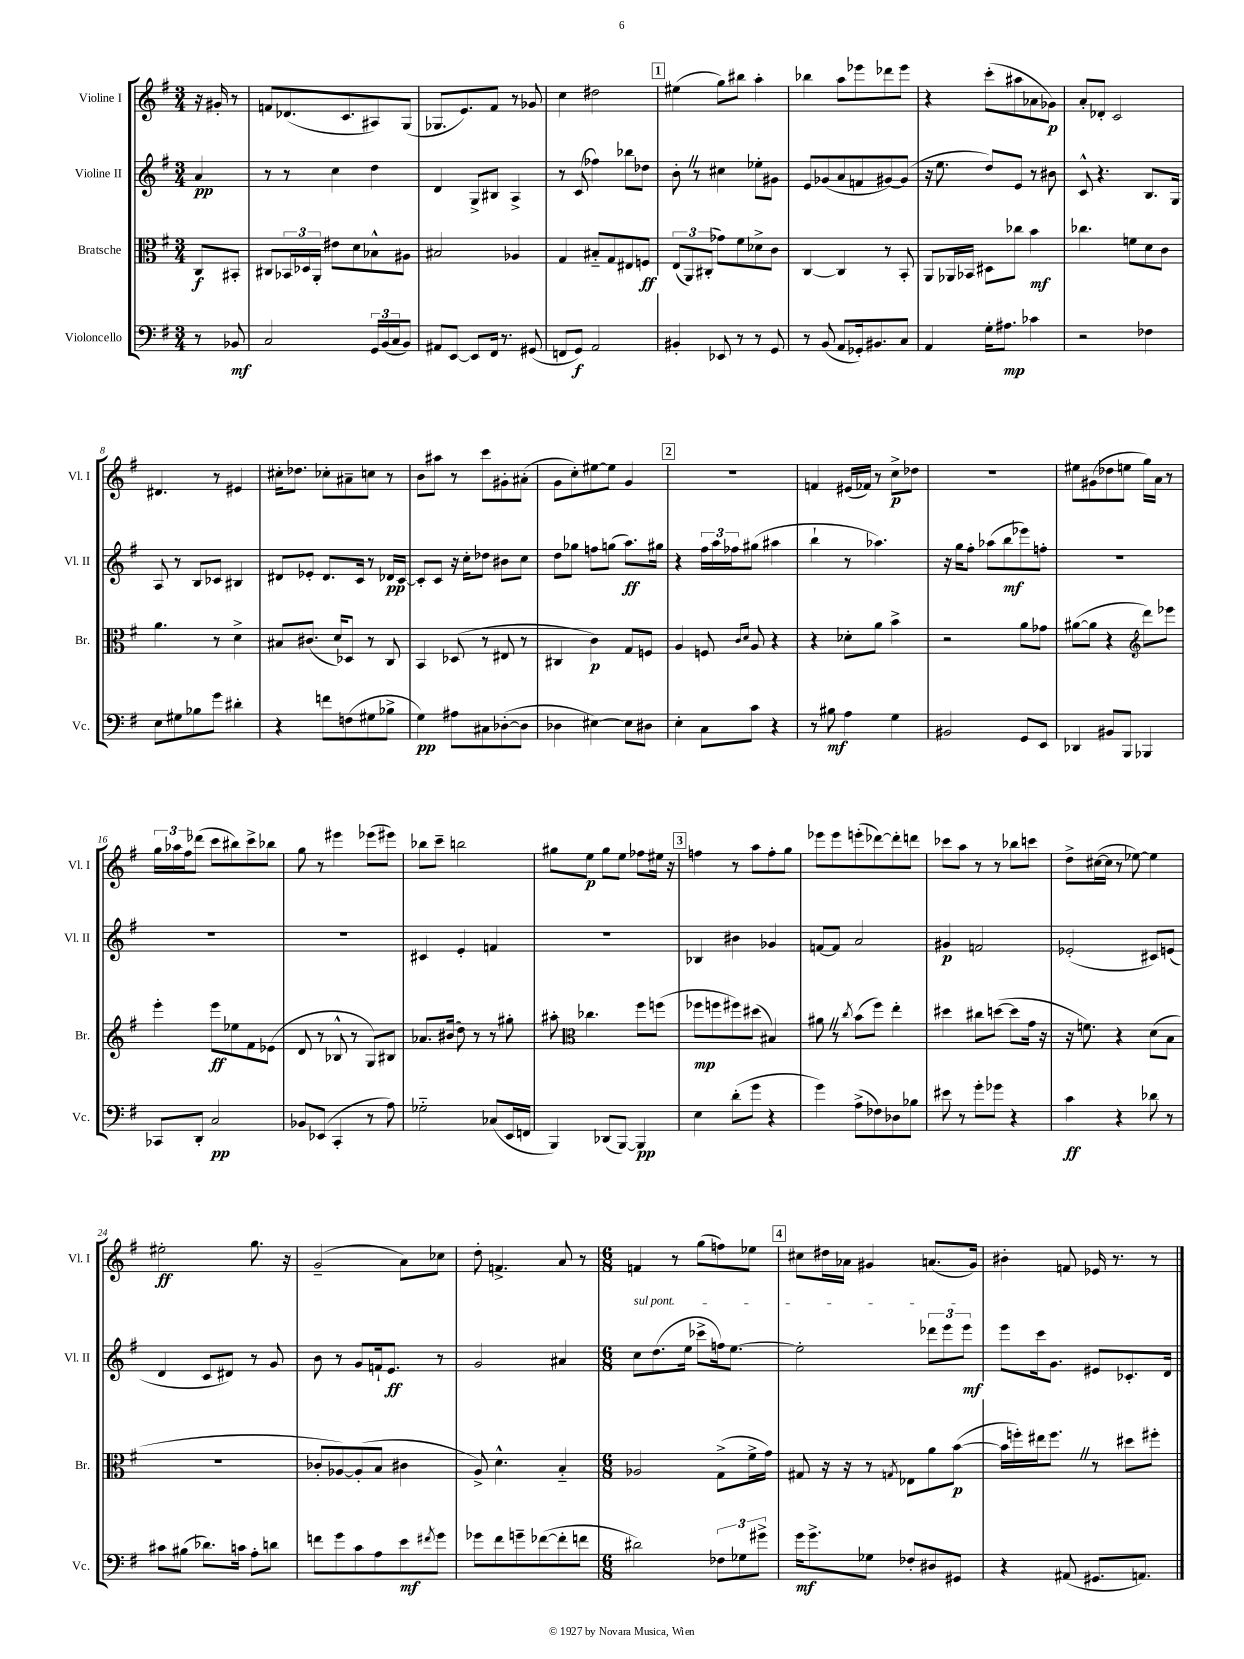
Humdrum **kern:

**kern	**kern	**kern	**kern
*staff4	*staff3	*staff2	*staff1
*clefF4	*clefC3	*clefG2	*clefG2
*k[f#]	*k[f#]	*k[f#]	*k[f#]
*M3/4	*M3/4	*M3/4	*M3/4
8r	8C/L	4a/	16r
.	.	.	16g#'/
8BB-/	8BB#'/J	.	8r
=	=	=	=
2C/	8C#/L	8r	8f/L
.	24BB-/L	8r	(8.d-/
.	24D-/	.	.
.	24AA'/JJ	.	.
.	8e#\L	4cc\	.
.	.	.	8.c/
.	8d\	.	.
24GG/LL	8B-^^\	4dd\	8A#/)
(24BB/	.	.	.
24C/J	.	.	.
8BB/J)	8A#\J	.	(8G/J
=	=	=	=
8AA#/L	2B#/	4d/	8.G-/L
[8EE/J	.	.	.
.	.	.	8.e/)
8EE/]L	.	8G^/L	.
16FF#/Jk	.	8B#/J	8f#/J
8.r	.	.	.
.	4A-/	4A^/	8r
(8GG#/	.	.	8g-/
=	=	=	=
8FF/L	4G/	8r	4cc\
8GG/J)	.	(8c/	.
2AA/	8B#'~/L	4ff-\)	2dd#\
.	8G/	.	.
.	8E#/	8bb-\L	.
.	8F/J	8dd-\J	.
=	=	=	=
4BB#'/	(12E/L	8b'\	(4ee#\
.	12AA/)	.	.
.	.	8r	.
.	(12C#'/J	.	.
8EE-/	8g-\L)	4cc#\	8gg\L)
8r	8f#\	.	8bb#\J
8r	8d-^\	8ee-'\L	4aa'\
8GG/	8c\J	8g#\J	.
=	=	=	=
8r	[4C/	8e/L	4bb-\
(8BB/	.	(8g-/	.
8AA/L	4C/]	8a/	8aa\L
16GG-'/k)	.	8f/	8eee-\
8.BB#/	.	.	.
.	8r	[8g#/)	8ddd-\
8C/J	8BB'/	(8g#/]J	8eee-\J
=	=	=	=
4AA/	8AA/L	16r	4r
.	.	8.ee\	.
.	16AA-/L	.	.
.	16BB-/JJ	.	.
16G'\LK	8D#\L	8dd/L)	(8ccc'\L
8.A#\J	.	.	.
.	8cc-\J	8e/J	8aa#\
4c-\	4b\	8r	8a-\
.	.	8b#\	8g-\J)
=	=	=	=
2r	4.cc-\	8c^^/	8a'/L
.	.	4.r	8d-'/J
.	.	.	2c/
.	8f\L	.	.
4F-\	8d\	8.B/L	.
.	8c\J	.	.
.	.	16G/Jk	.
=	=	=	=
8E\L	4.a\	8A/	4.d#/
8G#\	.	8r	.
8B-\	.	8B/L	.
8g\J	8r	8c-/J	8r
4d#'\	4d^\	4B#/	4e#/
=	=	=	=
4r	8B#/L	8d#/L	16cc#'\LK
.	.	.	8.dd-\J
.	(8.c#/J	8e-'/J	.
8f\L	.	8.d#/L	8cc-'\L
.	16d/LK)	.	.
(8F\	8D-/J	.	8a#~\
.	.	16c/Jk	.
8G#\	8r	8r	8cc\J
8B-^\J	8C/	16d-/LL	8r
.	.	[16c/JJ	.
=	=	=	=
4G\)	4BB/	8c'/]L	8b\L
.	.	8c/J	8aa#\J
8A#\L	(8D-/	16r	8r
.	.	16cc'\LK	.
8C#\	8r	8dd-\J	8ccc\L
([8D-'\	8E#/	8b#\L	8g#'\
8D-\]J	8r	8cc\J	(8a#'\J
=	=	=	=
4D-\	4C#/	8dd\L	8g\L
.	.	8gg-\J	8cc'\)
[4E#\)	4c\)	8ff\L	[8ee#\
.	.	(8gg\J	8ee#\]J
8E#\]L	8G/L	8.aa\L)	4g/
8D#\J	8F/J	.	.
.	.	16gg#\Jk	.
=	=	=	=
4E'\	4A/	4r	2.r
8C\L	8F/	24ff#\LL	.
.	.	24aa\	.
.	.	24ff-\J	.
.	16qqc/LL	.	.
.	16qqd/JJ	.	.
8c\J	8A/	(8gg#\J	.
4r	4r	4aa#\	.
=	=	=	=
8r	4r	4bb`\	4f/
8B#\	.	.	.
4A\	8d-'\L	8r	(16e#/LL
.	.	.	16f-/JJ)
.	8a\J	4.aa-\)	8r
4G\	4b^\	.	8cc^\L
.	.	.	8dd-\J
=	=	=	=
2BB#/	2r	16r	2.r
.	.	16gg\LK	.
.	.	8ff#'\J	.
.	.	(8aa-\L	.
.	.	8bb\	.
8GG/L	8a\L	8eee-\)	.
8EE/J	8g-\J	8ff'\J	.
=	=	=	=
4DD-/	([8a#\L	2.r	8ee#\L
.	8a#\]J	.	(8g#\
8BB#/L	4r	.	8dd-\
8BBB/J	.	.	8ee\J
*	*clefG2	*	*
4BBB-/	8ddd\L)	.	16gg\LL)
.	.	.	16a\JJ
.	8eee-\J	.	8r
=	=	=	=
8CC-/L	4eee'\	2.r	24gg\LL
.	.	.	24aa-\
.	.	.	24ff#\J
8DD'/J	.	.	(8ddd-\J
2C/	8eee\L	.	8ccc\L
.	8ee-\	.	8bb#\)
.	8f#\	.	8ccc^\
.	(8e-\J	.	8bb-\J
=	=	=	=
8BB-/L	8d/	2.r	8gg\
(8EE-/J	8r	.	8r
4CC'/	8B-^^/	.	4eee#\
.	8r	.	.
8r	8G/L)	.	(8eee-\L
8A\)	8B#/J	.	8eee#\J)
=	=	=	=
2G-'~\	8.a-/L	4c#/	8bb-\L
.	.	.	8ccc~\J
.	(16b#/Jk	.	.
.	8dd\)	4e'/	2bb\
.	8r	.	.
(8C-/L	8r	4f/	.
16EE/L	8gg#'\	.	.
16FF/JJ	.	.	.
=	=	=	=
4BBB/)	8aa#'\	2.r	8gg#\L
*	*clefC3	*	*
.	4.cc-\	.	8ee\J
(8DD-/L	.	.	8gg#\L
[8BBB/J)	.	.	8ee\J
4BBB/]	8ff#\L	.	8ff-\L
.	(8ff\J	.	16ee#\Jk
.	.	.	16r
=	=	=	=
4E\	8ff-\L	4B-/	4ff\
.	8ff\	.	.
(8d'\L	8ff#\)	4b#\	8r
8g\J	(8dd#\J	.	8aa\L
4r	4B#/)	4g-/	8ff'\
.	.	.	8gg\J
=	=	=	=
4g\)	8a#\	[8f/L	8eee-\L
.	8r	8f/]J	8eee-\
.	8qcc/	.	.
(8A^\L	(8b\L	2a/	(8eee'\
8F-\)	8ff#\J)	.	[8ddd-\)
8D-\	4ee'\	.	8ddd-'\]
8B-\J	.	.	8ddd\J
=	=	=	=
8e#\	4dd#\	4g#/	8ccc-\L
8r	.	.	8aa\J
8g'\L	8cc#\L	2f/	8r
8g-\J	([8dd\J	.	8r
4r	8dd\]L	.	8bb-\L
.	16g\Jk	.	8ccc\J
.	16r	.	.
=	=	=	=
4c\	16r	(2e-'/	8dd^\L
.	8.f\)	.	.
.	.	.	([16cc#\L
.	.	.	16cc#\]JJ
4r	4r	.	8r
.	.	.	[8ee-\)
8d-\	(8d\L	8c#/L)	4ee-\]
8r	8B\J	(8e/J	.
=	=	=	=
8c#\L	2.r	4d/	2ee#'\
(8B#\J	.	.	.
8.d-\L)	.	8c/L	.
.	.	8d#/J)	.
16c\Jk	.	.	.
8A'\L	.	8r	8.gg\
8d\J	.	8g/	.
.	.	.	16r
=	=	=	=
8f\L	8c-'/L	8b\	(2g~/
8g\	[8A-/)	8r	.
8c\	(8A-'/]	8g/L	.
8A\	8B/J	16f`/k	.
.	.	8.e/J	.
8e\	4c#\	.	8a\L)
8qf#/	.	.	.
8g\J	.	8r	8cc-\J
=	=	=	=
8g-\L	8A^/)	2g/	8dd'\
8f#\	4.d^^\	.	4.f^/
8g~\	.	.	.
([8f-\	.	.	.
8f-'\]	4B'~/	4a#/	8a/
8f\J	.	.	8r
=	=	=	=
*M6/8	*M6/8	*M6/8	*M6/8
2d#\)	2A-/	8cc\L	4f/
.	.	(8.dd\	.
.	.	.	8r
.	.	16ee\Jk	.
.	.	8ccc-^\L	(8gg\L
12F-\L	(8G^\L	16ff\k)	8ff\)
.	.	[8.ee\J	.
12G-\	.	.	.
.	16f#^\L	.	8ee-\J
12g#^\J	.	.	.
.	16g\JJ)	.	.
=	=	=	=
16g\LK	8G#/	2ee'\]	8cc#\L
8.g^\	.	.	.
.	16r	.	16dd#\L
.	16r	.	16a-\JJ
8G-\J	8r	.	4g#/
.	8qG/	.	.
8F-'/L	8E-\L	.	.
8D#/	8a\	12ddd-\L	(8.a/L
.	.	12eee\	.
8GG#/J	([8b\J	.	.
.	.	12eee\J	.
.	.	.	16g#/Jk)
=	=	=	=
4r	16b\]LL	8eee\L	4b#'\
.	16ff'\)	.	.
.	16ee#\J	16ccc\k	.
.	8.ff\J	8.g\J	.
(8AA#/	.	.	8f/
8.GG#/L	8r	8e#/L	16e-/
.	.	.	8.r
.	8dd#\L	8.c-'/	.
8.AA/J)	.	.	.
.	8ff#'\J	.	8r
.	.	16d/Jk	.
==	==	==	==
*-	*-	*-	*-
